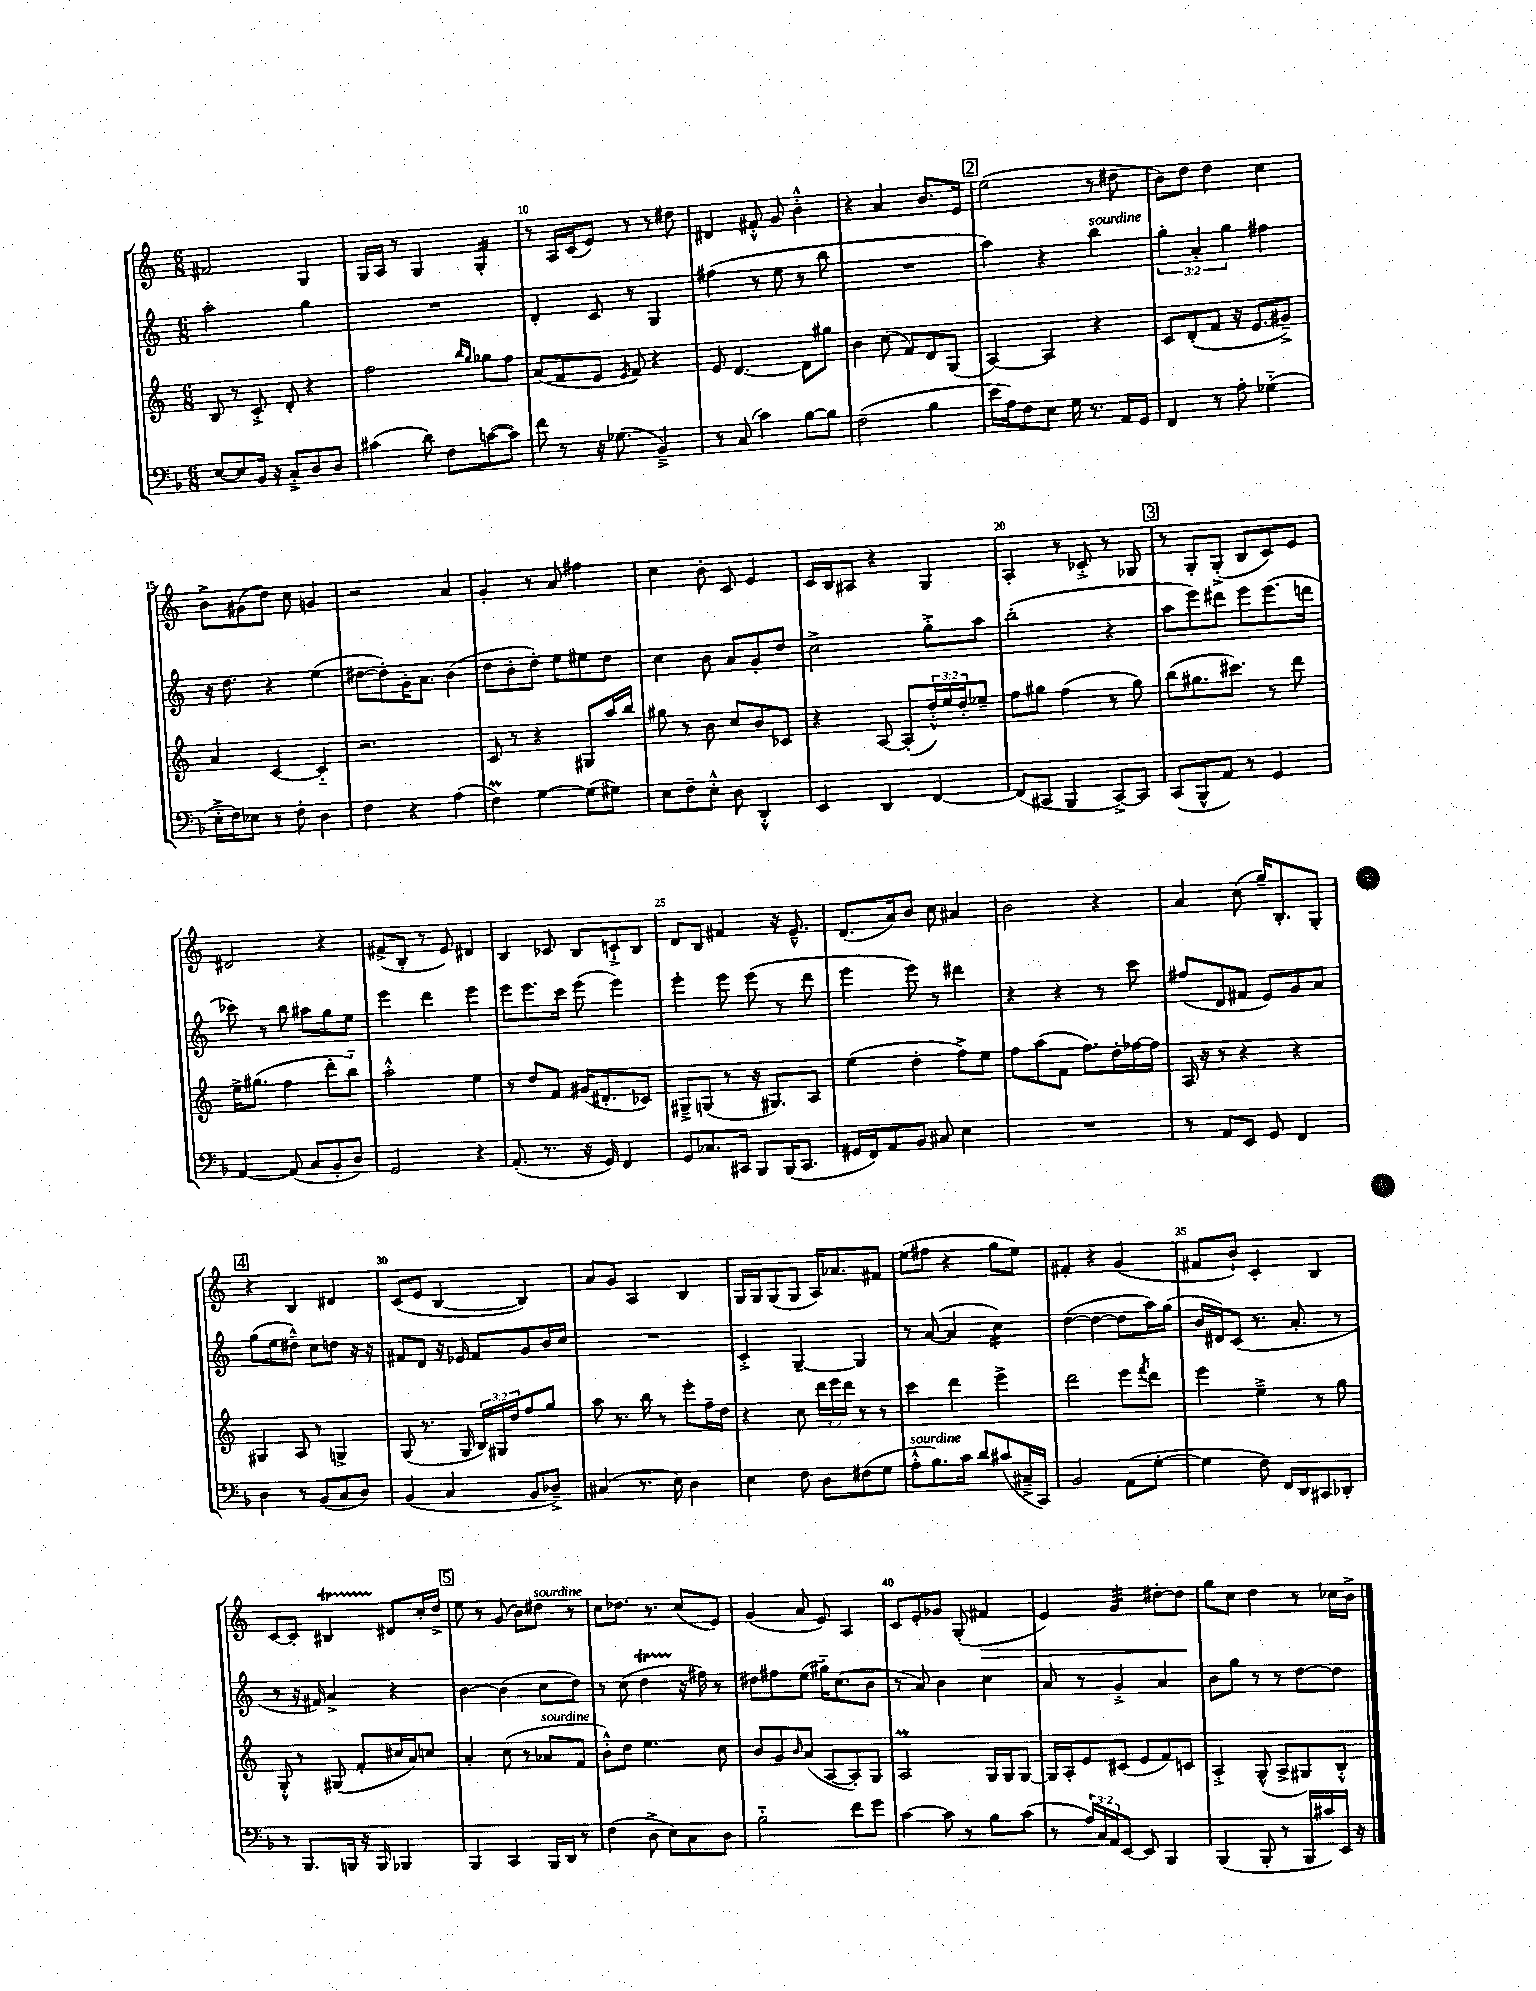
<<
\new StaffGroup <<
\new Staff = "s0" {
    \clef treble \key c \major \numericTimeSignature \time 6/8
    fis'2 g4 |
    g16 a16 r8 g4 g4:16-. |
    r8 a16 c'16( e'8) r8 r8 dis''8 |
    dis'4 fis'8-.-^ g'8 b'4-.-^ |
    r4 a'4 b'8. e'16 |
    \mark \markup { \box "2" } e''2( r8 dis''8 |
    b'8) d''8 d''4 c''4 |
    b'8-> gis'8( d''8) c''8 g'4 |
    r2 a'4 |
    g'4-. r8 a'8 fis''4 |
    c''4 b'8-. c'8 e'4 |
    c'16 b16 ais8 r4 g4 |
    a4-. r8 ces'8-.-> r8 ges8 |
    \mark \markup { \box "3" } r8 g8-. g8-.->( b8 c'8) e'8 |
    dis'2 r4 |
    fis'8->( b8-. r8 e'8) dis'4 |
    b4 ces'8 b8 c'8-!-> b8 |
    d'8 b8 fis'4 r16 e'8.---^ |
    d'8.( a'16) b'8 c''8 ais'4 |
    b'2 r4 |
    a'4 c''8( g''16--) b8.-. g8-. |
    \mark \markup { \box "4" } r4 b4 dis'4 |
    c'8( e'8 b4~ b4) |
    a'8 g'8 a4 b4 |
    g16 g16 g8( g8 a16) aes'8. fis'8 |
    e''8( fis''8 r4 g''8 e''8) |
    fis'4-. r4 g'4( |
    fis'8 b'8-!) c'4-. b4 |
    c'8~ c'8-. bis4\startTrillSpan dis'8\stopTrillSpan c''16-. d''16-> |
    \mark \markup { \box "5" } e''8 r8 g'8( b'8) dis''8^\markup { \italic "sourdine" } r8 |
    c''8 des''8. r8. c''8( e'8) |
    g'4( a'8 e'8) a4 |
    c'8 e'8-. ges'8 g8-.( fis'4\> |
    e'4) g'4:32 dis''8~-. dis''8\! |
    g''8 c''8 d''4 r8 ces''16 b'16-> \bar "|." |
}
\new Staff = "s1" {
    \clef treble \key c \major \numericTimeSignature \time 6/8 \override Staff.TupletNumber.text = #tuplet-number::calc-fraction-text
    a''2-. g''4 |
    R2. |
    d'4-. c'8 r8 g4 |
    fis''4( r8 e''8 r8 b''8 |
    R2. |
    \mark \markup { \box "2" } a''4) r4 b''4^\markup { \italic "sourdine" } |
    \tuplet 3/2 { g''4-. a'4-. g''4 } fis''4 |
    r16 d''8. r4 e''4( |
    dis''8~ dis''8-.) g'16-. a'8. b'4( |
    d''8 b'8-. d''8-.) e''8 eis''8 d''8 |
    c''4 b'8 a'8 g'8-. d''8 |
    c''2-> g''8-.-> a''8 |
    b''2-.( r4 |
    \mark \markup { \box "3" } a''8 e'''8) dis'''8 e'''8 e'''8.( d'''16 |
    ces'''8) r8 b''8 ais''8 g''8 e''8 |
    e'''4 d'''4 e'''4 |
    e'''8 e'''8. c'''16 e'''8( e'''4) |
    e'''4-. e'''8 e'''8( r8 d'''8 |
    e'''4 e'''8) r8 dis'''4 |
    r4 r4 r8 c'''8 |
    fis''8( d'8 fis'8 e'8) g'8 a'8 |
    \mark \markup { \box "4" } g''8( e''8 dis''8---^) c''8 d''8 r16 r16 |
    fis'8 d'8 r16 ees'16 fis'8 g'8 b'16 c''16 |
    R2. |
    c'4-.-> g4~-- g4 |
    r8 a'8~( a'4 c''4:16) |
    d''4~( d''4~ d''8 a''16) g''16( |
    b'16 dis'16) c'8( r8. a'8.-. r8 |
    r8 r16 fis'16) a'4-> r4 |
    \mark \markup { \box "5" } b'4~ b'4( c''8 d''8) |
    r8 c''8( d''4\startTrillSpan r16\stopTrillSpan fis''16) r8 |
    dis''8 fis''8 e''8( gis''16-_) c''8.( b'8 |
    r8 a'8) b'4 c''4 |
    a'8 r8 g'4-.-> a'4 |
    b'8 g''8 r8 r8 d''8~ d''8 \bar "|." |
}
\new Staff = "s2" {
    \clef treble \key c \major \numericTimeSignature \time 6/8 \override Staff.TupletNumber.text = #tuplet-number::calc-fraction-text
    b8 r8 c'8-.-> d'8-. r4 |
    f''2 \grace { b''16 g''16 } ges''8 f''8 |
    a'8( f'8 e'8 \acciaccatura { e'8 } f'8) r4 |
    e'8 d'4.~ d'8 gis''8 |
    b'4 c''8( f'8) d'8 g8( |
    \mark \markup { \box "2" } a4~) a4 r4 |
    c'8 d'8-.( f'8 r16 e'8. gis'8--->) |
    a'4 c'4~ c'4-_ |
    r2. |
    c'8 r8 r4 gis8 a''16 b''16 |
    gis''8 r8 b'8 c''8 b'8 ces'8 |
    r4 a8~ a8-.( \tuplet 3/2 { d''16-.-^) e''16 d''16-. } ees''8-- |
    f''8 gis''8 f''4( r8 gis''8) |
    \mark \markup { \box "3" } b''8( gis''8. cis'''8.) r8 d'''8 |
    e''16-> gis''8.( f''4 d'''8-. b''8-_) |
    a''2-.-^ e''4 |
    r8 d''8 f'8 gis'16( dis'8.-. ces'8) |
    gis8---> g8( r8 r16 gis8.) a8 |
    e''4( d''4-. f''8->) e''8 |
    f''8 a''8( f'8 f''8.) d''16-. fes''16~ fes''16 |
    a16 r16 r8 r4 r4 |
    \mark \markup { \box "4" } gis4 a8 r8 g4-> |
    g8( r8. g16 \tuplet 3/2 { b16) gis16 d''16 } f''8 g''8 |
    a''8 r8. b''16 r8 e'''8-. f''16-- d''16 |
    r4 c''8 \tuplet 3/2 { d'''16 e'''16 d'''16 } r8 r8 |
    c'''4 d'''4 e'''4-> |
    d'''2 e'''8 \acciaccatura { f'''8 } d'''8 |
    e'''4 e''4---> r8 g''8 |
    g8-.-^ r8 gis8( f'8-. cis''16 a'16) c''8 |
    \mark \markup { \box "5" } a'4-. c''8( r8 aes'8^\markup { \italic "sourdine" } f'8 |
    b'8-.-^) d''8 e''4. c''8 |
    b'8 g'8 \grace { b'16 } a'8( a8~ a8-.) g8 |
    a2\prall g16 g16 g8~ |
    g16 a16-. e'8 cis'8( e'8 f'8) c'8 |
    a4-.-> g8-^( a8-> gis8) b8-.-^ \bar "|." |
}
\new Staff = "s3" {
    \clef bass \key f \major \numericTimeSignature \time 6/8 \override Staff.TupletNumber.text = #tuplet-number::calc-fraction-text
    e8~ e8 bes,16 r16 c8-.-> d8 d8 |
    cis'4( d'8) f8 c'8~( c'8) |
    f'8 r8 r16 ges8.( bes,4--->) |
    r8 c8( c'4) bes8~ bes8 |
    f2( bes4 |
    \mark \markup { \box "2" } e'16 a16) f8 e8 g16 r8. a,16 g,16 |
    f,4 r8 a8-. ges4-_( |
    e16-.-> f16) ees8 r8 f8-. d4 |
    f4 r4 a4( |
    f4\prall) g4~ g8( gis8) |
    e8 f8-- e8-.-^ d8 d,4-.-^ |
    e,4 d,4 f,4~ |
    f,8( cis,8 bes,,4 cis,8~->) cis,8 |
    \mark \markup { \box "3" } c,8( bes,,8-^ a,8) r8 g,4 |
    a,4~ a,8( c8 bes,8-. d8) |
    g,2 r4 |
    a,8.-.( r8. r16 g,16) f,4 |
    g,8 ces8. cis,16 bes,,8 bes,,16( cis,8. |
    gis,16 f,16) a,8 bes,8 cis8 e4 |
    R2. |
    r8 a,8 e,8 g,8 f,4 |
    \mark \markup { \box "4" } d4 r8 bes,8( c8 d8) |
    bes,4( c4 bes,8 des8--->) |
    cis4( r8. e16) d4 |
    e4 f8 d8 fis8( g8 |
    a8-.-^^\markup { \italic "sourdine" } bes8.) c'16 d'8 cis'8( cis16---> c,16) |
    bes,2 a,8( g8~-. |
    g4 f8) f,16 d,16 cis,8 des,8-. |
    r8 bes,,8. b,,16 r16 b,,16 bes,,4 |
    \mark \markup { \box "5" } bes,,4 c,4 bes,,16 d,16 r8 |
    f4( d8-> e8) c8 d8 |
    bes2-_ f'8 g'8 |
    c'4~ c'8 r8 bes8 c'8( |
    r8 \tuplet 3/2 { a16) c16 a,16 } e,8~ e,8 bes,,4 |
    bes,,4( bes,,8-. r8 bes,,16 cis'16) e,16 r16 \bar "|." |
}
>>
>>
\layout { \context { \Score currentBarNumber = #8 \override BarNumber.break-visibility = ##(#f #t #t) barNumberVisibility = #(every-nth-bar-number-visible 5) } }
